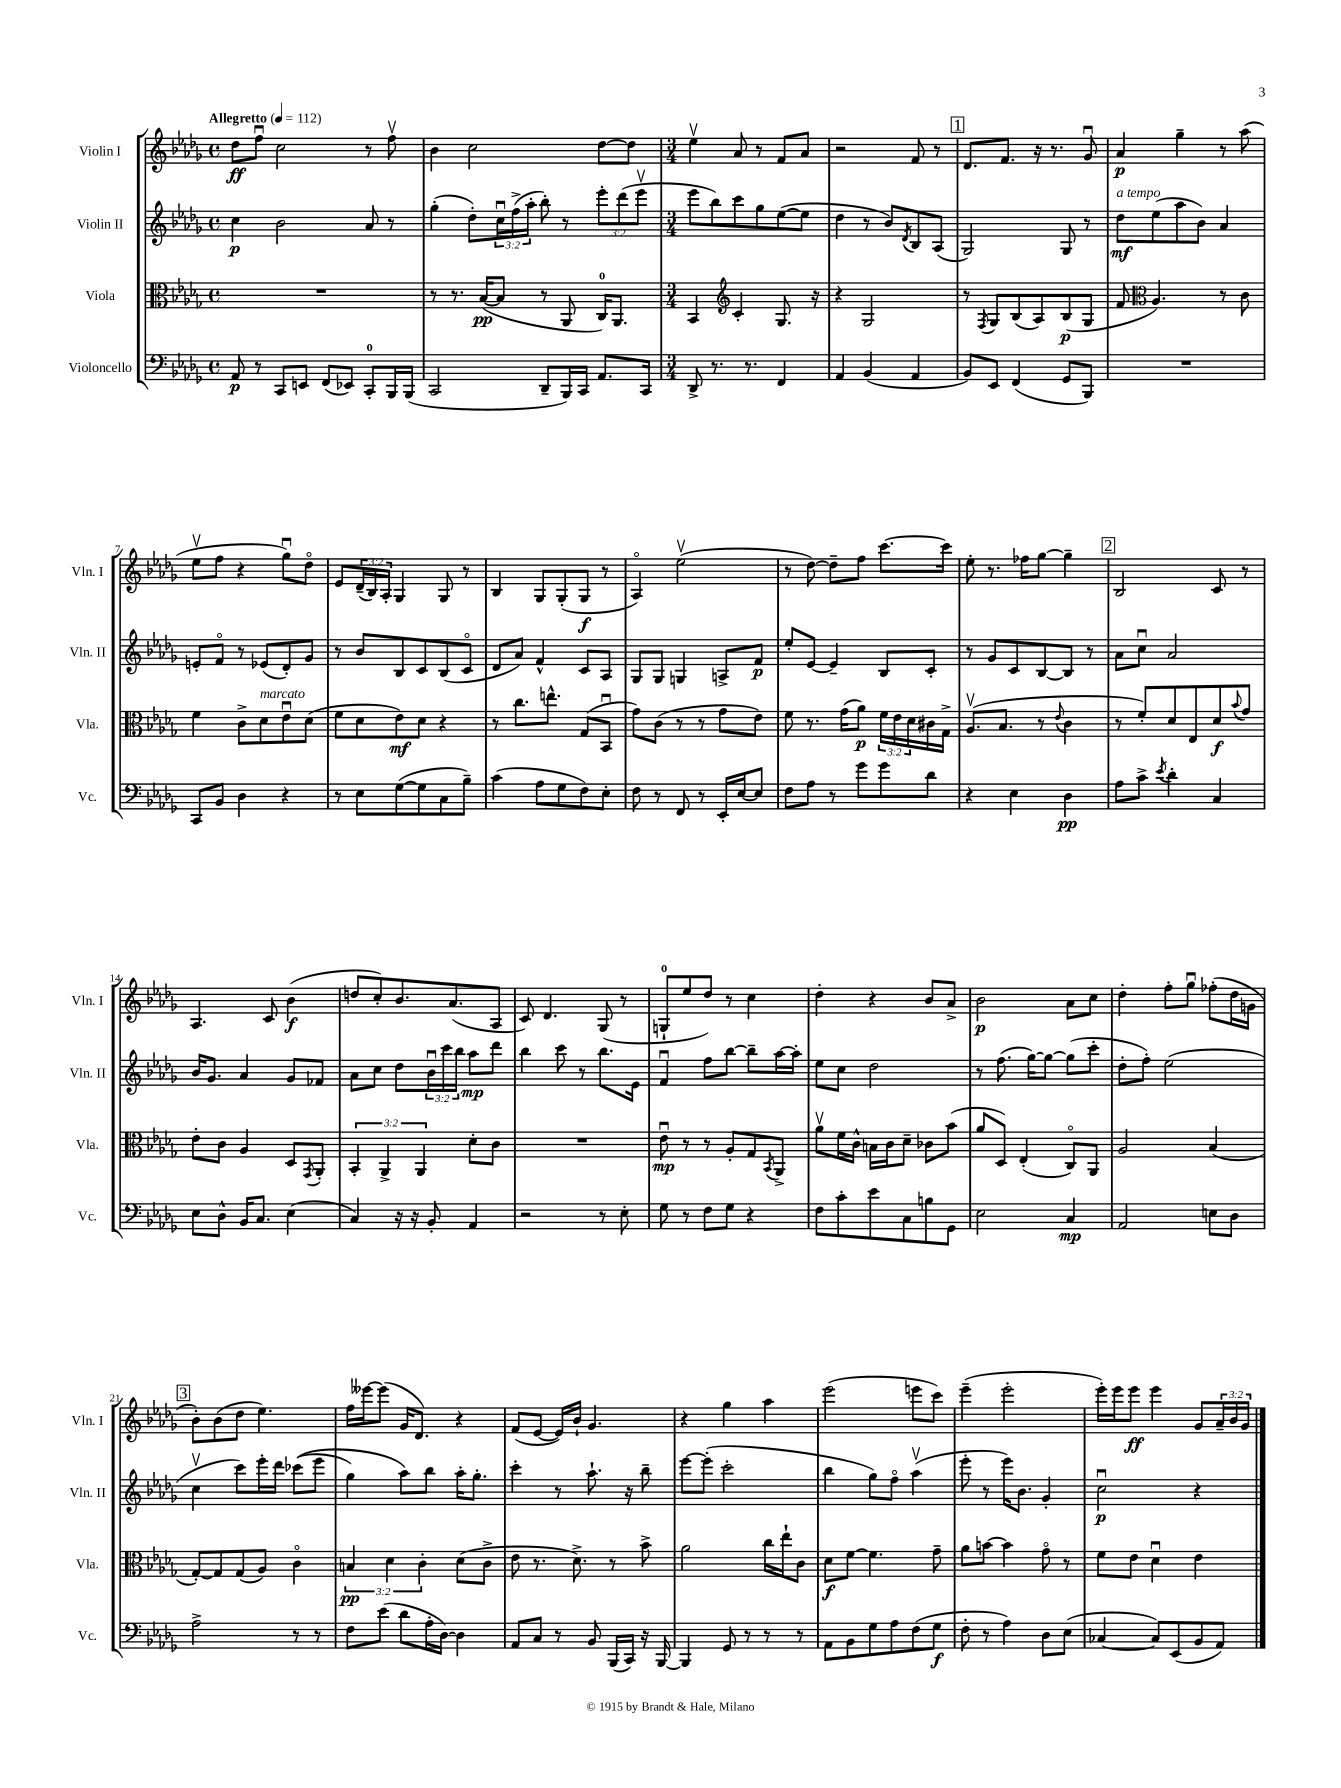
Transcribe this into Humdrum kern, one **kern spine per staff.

**kern	**dynam	**kern	**dynam	**kern	**dynam	**kern	**dynam
*part4	*part4	*part3	*part3	*part2	*part2	*part1	*part1
*staff4	*staff4	*staff3	*staff3	*staff2	*staff2	*staff1	*staff1
*I"Violoncello	*	*I"Viola	*	*I"Violin II	*	*I"Violin I	*
*I'Vc.	*	*I'Vla.	*	*I'Vln. II	*	*I'Vln. I	*
*clefF4	*	*clefC3	*	*clefG2	*	*clefG2	*
*k[b-e-a-d-g-]	*	*k[b-e-a-d-g-]	*	*k[b-e-a-d-g-]	*	*k[b-e-a-d-g-]	*
*M4/4	*	*M4/4	*	*M4/4	*	*M4/4	*
*met(c)	*	*met(c)	*	*met(c)	*	*met(c)	*
*MM112	*	*MM112	*	*MM112	*	*MM112	*
=1	=1	=1	=1	=1	=1	=1	=1
!	!	!	!	!	!	!LO:TX:a:B:t=Allegretto	!
8AA-/	p	1r	.	4cc\	p	8dd-\L	ff
8r	.	.	.	.	.	8ffu\J	.
8CC/L	.	.	.	2b-\	.	2cc\	.
8EEn/J	.	.	.	.	.	.	.
(8FF/L	.	.	.	.	.	.	.
8EE-X/J)	.	.	.	.	.	.	.
8CC'/L	.	.	.	8a-/	.	8r	.
16BBB-/L	.	.	.	8r	.	8ffv\	.
(16BBB-/JJ	.	.	.	.	.	.	.
=2	=2	=2	=2	=2	=2	=2	=2
2CC/	.	8r	.	(4gg-'\	.	4b-\	.
.	.	8.r	.	.	.	.	.
.	.	.	.	8dd-'\L)	.	2cc\	.
.	.	([16B-/KL	pp	.	.	.	.
.	.	8B-/J]	.	24ccu\L	.	.	.
.	.	.	.	(24ff^\	.	.	.
.	.	.	.	24aa-'\JJ	.	.	.
8DD-~/L	.	8r	.	8bb-'\)	.	.	.
16BBB-/L)	.	8AA-/	.	8r	.	.	.
16CC/JJ	.	.	.	.	.	.	.
8.AA-/L	.	16C/KL)	.	12eee-'\L	.	[8dd-\L	.
.	.	8.AA-/J	.	.	.	.	.
.	.	.	.	(12ddd-\	.	.	.
.	.	.	.	.	.	8dd-\J]	.
.	.	.	.	12eee-v\J	.	.	.
16CC/Jk	.	.	.	.	.	.	.
=3	=3	=3	=3	=3	=3	=3	=3
*M3/4	*	*M3/4	*	*M3/4	*	*M3/4	*
8DD-^/	.	4BB-/	.	8eee-\L	.	4ee-v\	.
8.r	.	.	.	8bb-\)	.	.	.
*	*	*clefG2	*	*	*	*	*
.	.	4c'/	.	8ccc\	.	8a-/	.
8.r	.	.	.	.	.	.	.
.	.	.	.	8gg-\	.	8r	.
4FF/	.	8.G-/	.	([8ee-\	.	8f/L	.
.	.	.	.	8ee-\J]	.	8a-/J	.
.	.	16r	.	.	.	.	.
=4	=4	=4	=4	=4	=4	=4	=4
4AA-/	.	4r	.	4dd-\	.	2r	.
(4BB-/	.	2G-/	.	8r	.	.	.
.	.	.	.	8b-/L)	.	.	.
.	.	.	.	8qd-/	.	.	.
4AA-/	.	.	.	8B-/	.	8f/	.
.	.	.	.	(8A-/J	.	8r	.
!!LO:REH:place=s1:t=1
=5	=5	=5	=5	=5	=5	=5	=5
8BB-/L)	.	8r	.	2G-/)	.	8.d-/L	.
.	.	8qF/	.	.	.	.	.
8EE-/J	.	8G-/L	.	.	.	.	.
.	.	.	.	.	.	8.f/J	.
(4FF/	.	(8B-/	.	.	.	.	.
.	.	8A-/)	.	.	.	16r	.
.	.	.	.	.	.	8.r	.
8GG-/L	.	(8B-/	p	8G-/	.	.	.
8BBB-/J)	.	8G-/J	.	8r	.	8g-u/	.
=6	=6	=6	=6	=6	=6	=6	=6
!	!	!	!	!LO:TX:a:i:t=a tempo	!	!	!
2.r	.	8f/	.	8dd-\L	mf	4a-/	p
*	*	*clefC3	*	*	*	*	*
.	.	4.A-/)	.	(8ee-\	.	.	.
.	.	.	.	8aa-\	.	4gg-~\	.
.	.	.	.	8b-\J)	.	.	.
.	.	8r	.	4a-/	.	8r	.
.	.	8c\	.	.	.	(8aa-\	.
!!LO:LB:g=z
=7	=7	=7	=7	=7	=7	=7	=7
8CC/L	.	4f\	.	8en'/L	.	8ee-v\L	.
8BB-/J	.	.	.	8f/J	.	8ff\J	.
4D-\	.	8c^\L	.	8r	.	4r	.
!	!	!LO:TX:a:i:t=marcato	!	!	!	!	!
.	.	8d-\	.	(8e-X/L	.	.	.
4r	.	8e-u\	.	8d-'/)	.	8gg-u\L)	.
.	.	(8d-\J	.	8g-/J	.	8dd-\J	.
=8	=8	=8	=8	=8	=8	=8	=8
8r	.	8f\L	.	8r	.	8e-/L	.
8E-\L	.	8d-\	.	8b-/L	.	(24d-~/L	.
.	.	.	.	.	.	24B-/)	.
.	.	.	.	.	.	24A-'/JJ	.
([8G-\	.	8e-\)	mf	8B-/	.	4G-/	.
8G-\]	.	8d-\J	.	8c/	.	.	.
8C\	.	4r	.	(8B-/	.	8G-/	.
8B-~\J)	.	.	.	8c/J	.	8r	.
=9	=9	=9	=9	=9	=9	=9	=9
(4c\	.	8r	.	8d-/L	.	4B-/	.
.	.	8.cc\L	.	8a-/J)	.	.	.
8A-\L	.	.	.	4f^^/	.	8G-/L	.
.	.	8.een^^\J	.	.	.	.	.
8G-\	.	.	.	.	.	(8G-'/	.
8F\)	.	(8G-/L	.	8c/L	.	8G-/J	f
8E-'\J	.	8BB-u/J	.	8A-/J	.	8r	.
=10	=10	=10	=10	=10	=10	=10	=10
8F\	.	8g-\L)	.	8G-/L	.	4A-/)	.
8r	.	(8c\J	.	8G-/J	.	.	.
8FF/	.	8r	.	4Gn/	.	(2ee-v\	.
8r	.	8r	.	.	.	.	.
16EE-'/LL	.	8g-\L	.	8An^/L	.	.	.
[16E-/J	.	.	.	.	.	.	.
8E-/J]	.	8e-\J)	.	8f/J	p	.	.
=11	=11	=11	=11	=11	=11	=11	=11
8F\L	.	8f\	.	8ee-'/L	.	8r	.
8A-\J	.	8.r	.	[8e-/J	.	[8dd-\)	.
8r	.	.	.	4e-~/]	.	8dd-~\L]	.
.	.	(16g-\KL	.	.	.	.	.
8g-\L	.	8a-\J)	p	.	.	8ff\J	.
8g-\	.	24f\LL	.	8B-/L	.	[8.ccc\L	.
.	.	24e-\	.	.	.	.	.
.	.	24d-\	.	.	.	.	.
8d-\J	.	16c#X\	.	8c'/J	.	.	.
.	.	16G-^\JJ	.	.	.	16ccc\Jk]	.
=12	=12	=12	=12	=12	=12	=12	=12
4r	.	(8.A-v/L	.	8r	.	8ee-'\	.
.	.	.	.	8g-/L	.	8.r	.
.	.	8.B-/J	.	.	.	.	.
4E-\	.	.	.	8c/	.	.	.
.	.	.	.	.	.	16ff-X\KL	.
.	.	8r	.	[8B-/	.	[8gg-\J	.
.	.	8qqe-/	.	.	.	.	.
4D-\	pp	4c\	.	8B-/J]	.	4gg-~\]	.
.	.	.	.	8r	.	.	.
!!LO:REH:place=s1:t=2
=13	=13	=13	=13	=13	=13	=13	=13
8A-\L	.	8r	.	8a-\L	.	2B-/	.
8c^\J	.	8f'/L)	.	8ccu\J	.	.	.
8qe-/	.	.	.	.	.	.	.
4d-'\	.	8d-/	.	2a-/	.	.	.
.	.	8E-/	.	.	.	.	.
4C/	.	8d-/	f	.	.	8c/	.
.	.	8qqb-/	.	.	.	.	.
.	.	8g-/J	.	.	.	8r	.
!!LO:LB:g=z
=14	=14	=14	=14	=14	=14	=14	=14
8E-\L	.	8e-'\L	.	16b-/KL	.	4.A-/	.
.	.	.	.	8.g-/J	.	.	.
8D-^^\J	.	8c\J	.	.	.	.	.
16BB-/KL	.	4A-/	.	4a-/	.	.	.
8.C/J	.	.	.	.	.	.	.
.	.	.	.	.	.	8c/	.
(4E-\	.	8D-/L	.	8g-/L	.	(4b-\	f
.	.	8qGG-/	.	.	.	.	.
.	.	8AA-'/J	.	8f-X/J	.	.	.
=15	=15	=15	=15	=15	=15	=15	=15
4C/)	.	6BB-'/	.	8a-\L	.	8ddn/L	.
.	.	.	.	8cc\J	.	8cc'/)	.
.	.	6AA-^/	.	.	.	.	.
16r	.	.	.	8dd-\L	.	8.b-/	.
16r	.	.	.	.	.	.	.
.	.	6AA-/	.	.	.	.	.
8BB-'/	.	.	.	24b-u\L	.	.	.
.	.	.	.	24ccc\	.	.	.
.	.	.	.	.	.	(8.a-/	.
.	.	.	.	24bb-\JJ	.	.	.
4AA-/	.	8d-'\L	.	8aa-\L	mp	.	.
.	.	8c\J	.	8ddd-\J	.	8A-/J	.
=16	=16	=16	=16	=16	=16	=16	=16
2r	.	2.r	.	4bb-\	.	8c/)	.
.	.	.	.	.	.	4.d-/	.
.	.	.	.	8ccc\	.	.	.
.	.	.	.	8r	.	.	.
8r	.	.	.	8.bb-\L	.	(8G-/	.
8E-'\	.	.	.	.	.	8r	.
.	.	.	.	16e-\Jk	.	.	.
=17	=17	=17	=17	=17	=17	=17	=17
8G-\	.	8e-u\	mp	4fu/	.	8Gn`/L	.
8r	.	8r	.	.	.	8ee-/	.
8F\L	.	8r	.	8ff\L	.	8dd-/J)	.
8G-\J	.	8A-'/L	.	[8bb-\J	.	8r	.
4r	.	8G-/	.	8bb-~\L]	.	4cc\	.
.	.	8qBB-/	.	.	.	.	.
.	.	8AA-^/J	.	[16aa-\L	.	.	.
.	.	.	.	16aa-'\JJ]	.	.	.
=18	=18	=18	=18	=18	=18	=18	=18
8F\L	.	8a-v\L	.	8ee-\L	.	4dd-'\	.
8c'\	.	16f\L	.	8cc\J	.	.	.
.	.	16c^^\JJ	.	.	.	.	.
8e-\	.	16Bn\LL	.	2dd-\	.	4r	.
.	.	16c\J	.	.	.	.	.
8C\	.	8d-~\J	.	.	.	.	.
8Bn\	.	8c-X\L	.	.	.	8b-/L	.
8GG-\J	.	(8b-\J	.	.	.	8a-^/J	.
=19	=19	=19	=19	=19	=19	=19	=19
2E-\	.	8a-/L	.	8r	.	2b-\	p
.	.	8D-/J)	.	(8.ff\	.	.	.
.	.	(4E-'/	.	.	.	.	.
.	.	.	.	[16gg-\KL)	.	.	.
.	.	.	.	8gg-\J_	.	.	.
4C/	mp	8C/L)	.	(8gg-\L]	.	8a-\L	.
.	.	8AA-/J	.	8ccc'\J	.	8cc\J	.
=20	=20	=20	=20	=20	=20	=20	=20
2AA-/	.	2A-/	.	8dd-'\L	.	4dd-'\	.
.	.	.	.	8ff'\J)	.	.	.
.	.	.	.	(2ee-\	.	8ff'\L	.
.	.	.	.	.	.	8gg-u\J	.
8En\L	.	(4B-/	.	.	.	(8ff-X'\L	.
8D-\J	.	.	.	.	.	16dd-\L	.
.	.	.	.	.	.	16gn\JJ	.
!!LO:LB:g=z
!!LO:REH:place=s1:t=3
=21	=21	=21	=21	=21	=21	=21	=21
2A-^\	.	[8G-'/L)	.	4ccv\	.	8b-'\L)	.
.	.	8G-/]	.	.	.	(8b-\	.
.	.	(8G-/	.	8ccc\L)	.	8dd-\J	.
.	.	8A-/J)	.	16eee-'\L	.	4.ee-\)	.
.	.	.	.	16ddd-\JJ	.	.	.
8r	.	4c\	.	((8ccc-X\L	.	.	.
8r	.	.	.	8eee-\J	.	.	.
=22	=22	=22	=22	=22	=22	=22	=22
8F\L	.	6Bn/	pp	4gg-\)	.	16ff\LL	.
.	.	.	.	.	.	[16eee--X\J	.
(8e-\J	.	.	.	.	.	(8eee--\J]	.
.	.	6d-\	.	.	.	.	.
8d-\L	.	.	.	8aa-\L)	.	16g-/KL	.
.	.	.	.	.	.	8.d-/J)	.
.	.	6c'\	.	.	.	.	.
16A-'\L	.	.	.	8bb-\J	.	.	.
[16D-\JJ)	.	.	.	.	.	.	.
4D-\]	.	(8d-\L	.	16aa-'\KL	.	4r	.
.	.	.	.	8.gg-'\J	.	.	.
.	.	8c^\J	.	.	.	.	.
=23	=23	=23	=23	=23	=23	=23	=23
8AA-/L	.	8e-\	.	4ccc'\	.	(8f/L	.
8C/J	.	8.r	.	.	.	[8e-/J	.
8r	.	.	.	8r	.	16e-/LL])	.
.	.	8.d-^\)	.	.	.	16b-`/JJ	.
8BB-/	.	.	.	8.aa-`\	.	4.g-/	.
(16BBB-/LL	.	8r	.	.	.	.	.
16CC/JJ)	.	.	.	16r	.	.	.
16r	.	8b-^\	.	8bb-~\	.	.	.
[16BBB-/	.	.	.	.	.	.	.
=24	=24	=24	=24	=24	=24	=24	=24
4BBB-/]	.	2a-\	.	[8eee-\L	.	4r	.
.	.	.	.	(8eee-'\J]	.	.	.
8GG-/	.	.	.	2ccc'\	.	4gg-\	.
8r	.	.	.	.	.	.	.
8r	.	16cc\LL	.	.	.	4aa-\	.
.	.	16ee-`\J	.	.	.	.	.
8r	.	8c\J	.	.	.	.	.
=25	=25	=25	=25	=25	=25	=25	=25
8AA-\L	.	8d-\L	f	4bb-\	.	(2eee-\	.
8BB-\	.	[8f\J	.	.	.	.	.
8G-\	.	4.f\]	.	8gg-\L)	.	.	.
8A-\	.	.	.	8ff\J	.	.	.
(8F\	.	.	.	(4aa-v\	.	8eeen\L	.
8G-\J	f	8g-~\	.	.	.	8ccc\J)	.
=26	=26	=26	=26	=26	=26	=26	=26
8F'\	.	8a-\L	.	8eee-'\	.	(4eee-~\	.
8r	.	[8bn\J	.	8r	.	.	.
4A-\)	.	4b\]	.	16eee-\KL)	.	2eee-'\	.
.	.	.	.	8.b-\J	.	.	.
8D-\L	.	8g-\	.	4g-'/	.	.	.
(8E-\J	.	8r	.	.	.	.	.
=27	=27	=27	=27	=27	=27	=27	=27
[4C-X/	.	8f\L	.	2ccu\	p	16eee-'\LL)	.
.	.	.	.	.	.	16eee-\J	.
.	.	8e-\J	.	.	.	8eee-\J	ff
8C-/L])	.	4d-u\	.	.	.	4eee-\	.
(8EE-/	.	.	.	.	.	.	.
8BB-/	.	4e-\	.	4r	.	8g-/L	.
8AA-/J)	.	.	.	.	.	24a-~/L	.
.	.	.	.	.	.	24b-/	.
.	.	.	.	.	.	24g-/JJ	.
==	==	==	==	==	==	==	==
*-	*-	*-	*-	*-	*-	*-	*-
